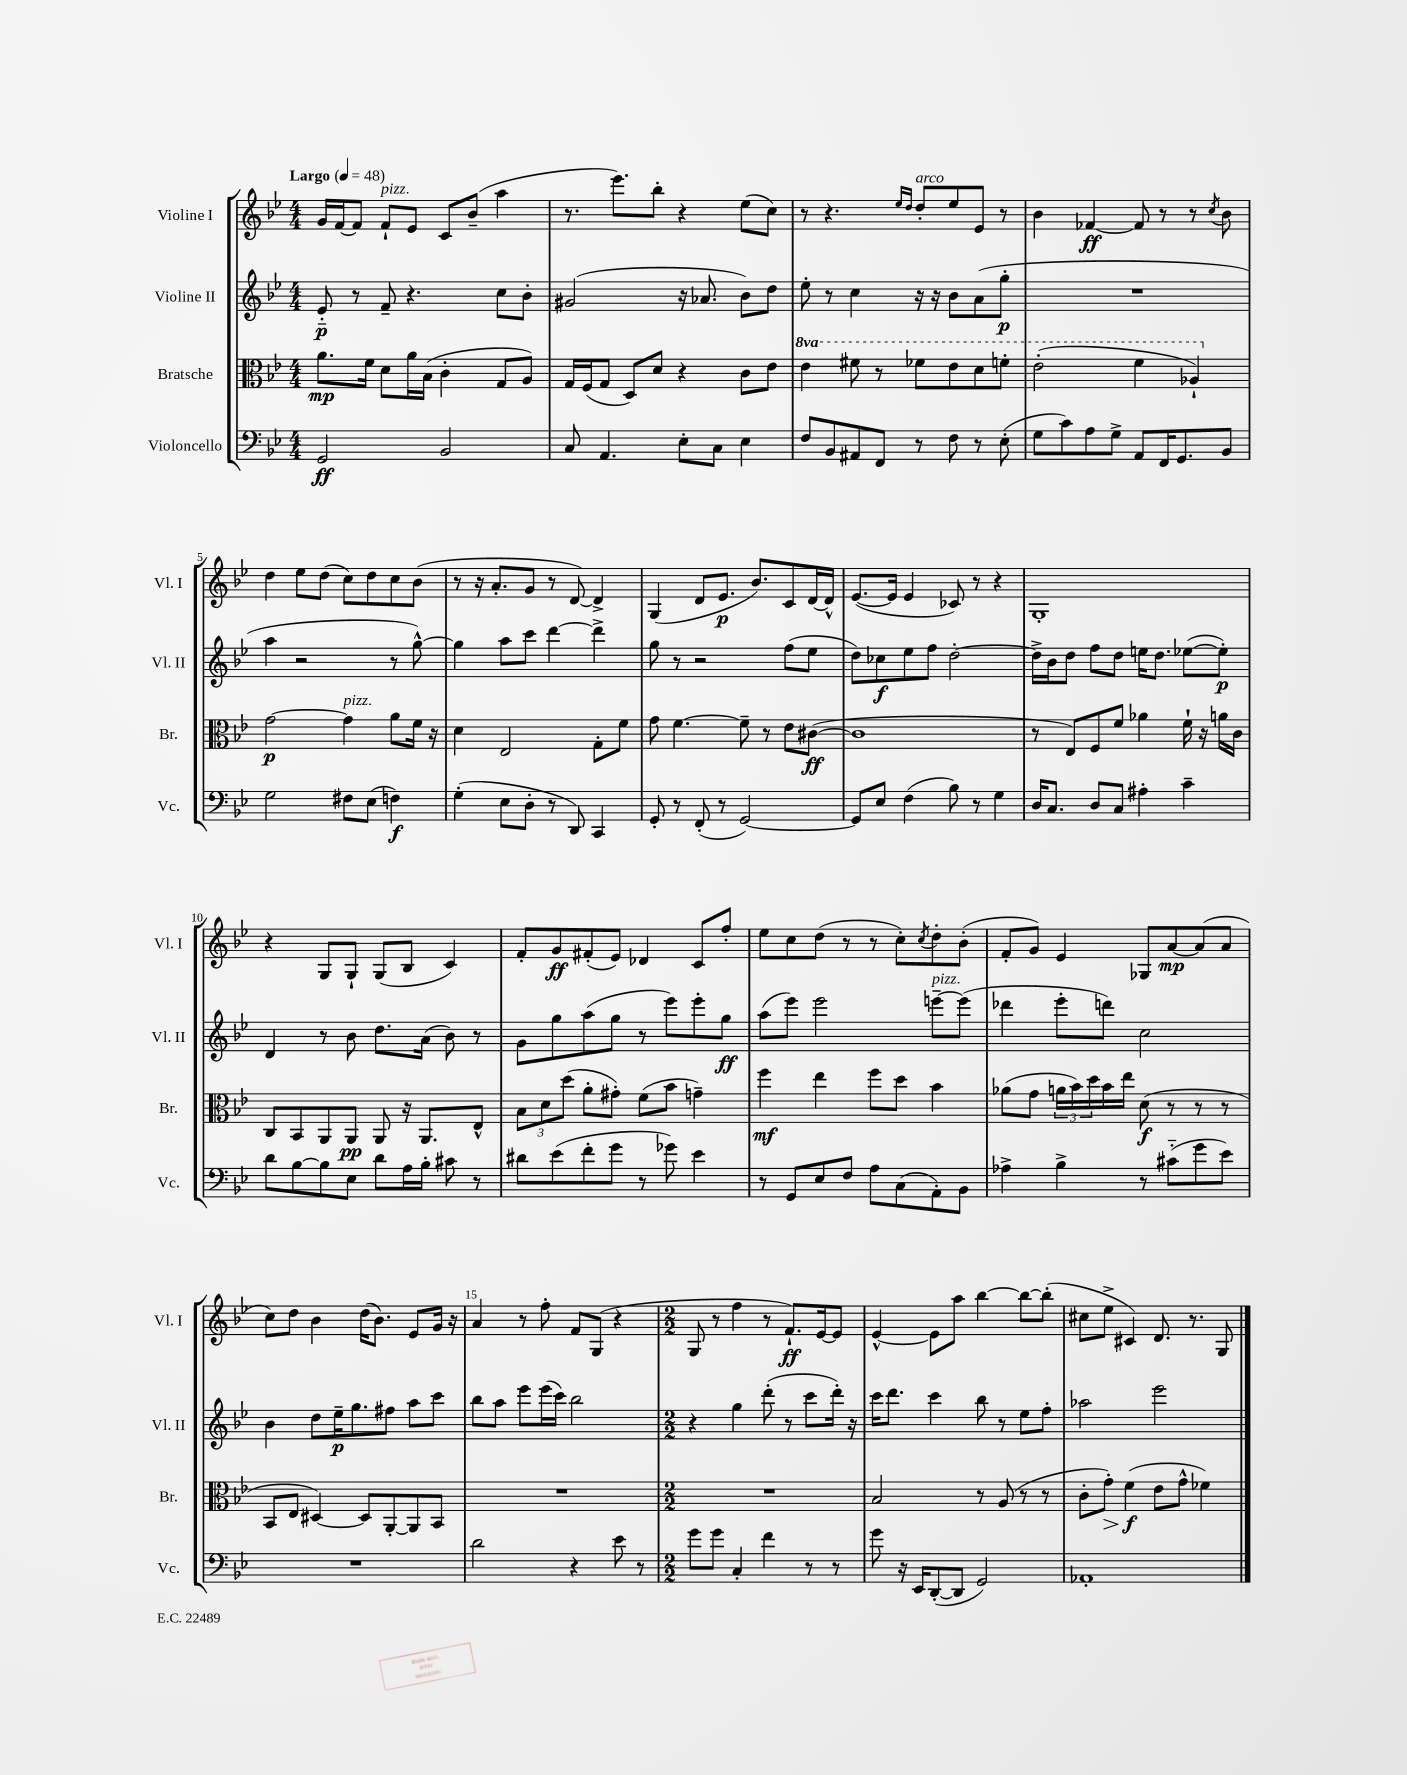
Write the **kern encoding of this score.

**kern	**kern	**kern	**kern
*staff4	*staff3	*staff2	*staff1
*clefF4	*clefC3	*clefG2	*clefG2
*k[b-e-]	*k[b-e-]	*k[b-e-]	*k[b-e-]
*M4/4	*M4/4	*M4/4	*M4/4
*MM48	*MM48	*MM48	*MM48
2GG	8.a	8e-'~	16g
.	.	.	[16f
.	.	8r	8f]
.	16f	.	.
.	8d	8f~	8f`
.	16a	4.r	8e-
.	(16B-	.	.
2BB-	4c'	.	8c
.	.	.	(8b-~
.	8G	8cc	4aa
.	8A)	8b-'	.
=	=	=	=
8C	16G	(2g#	8.r
.	(16F	.	.
4.AA	8G	.	.
.	.	.	8.eee-)
.	8D)	.	.
.	8d	.	8bb-'
8E-'	4r	16r	4r
.	.	8.a-	.
8C	.	.	.
4E-	8c	8b-)	(8ee-
.	8e-	8dd	8cc)
=	=	=	=
8F	4ee-	8ee-'	8r
8BB-	.	8r	4.r
8AA#	8ff#	4cc	.
8FF	8r	.	.
.	.	.	16qqee-
.	.	.	16qqdd
8r	8ff-	16r	8dd'
.	.	16r	.
8F	8ee-	8b-	8ee-
8r	8dd	(8a	8e-
(8E-'	8ff'	8gg'	8r
=	=	=	=
8G	(2ee-'	1r	4b-
8c)	.	.	.
8A	.	.	[4f-
8G^	.	.	.
8AA	4ff	.	8f-]
16FF	.	.	8r
8.GG	.	.	.
.	4a-`)	.	8r
.	.	.	8qcc
8BB-	.	.	8b-
=	=	=	=
2G	[2g	4aa	4dd
.	.	2r	8ee-
.	.	.	(8dd
8F#	4g]	.	8cc)
(8E-	.	.	8dd
4F)	8a	8r	8cc
.	16f	[8gg^^)	(8b-
.	16r	.	.
=	=	=	=
(4G'	4d	4gg]	8r
.	.	.	16r
.	.	.	8.a'
8E-	2E-	8aa	.
8D'	.	8ccc	8g
8r	.	[4ddd	8r
8DD)	.	.	[8d)
4CC	8G'	4ddd^]	4d^]
.	8f	.	.
=	=	=	=
8GG'	8g	8gg	(4G
8r	[4.f	8r	.
(8FF'	.	2r	8d
8r	.	.	8.e-
[2GG)	8f~]	.	.
.	.	.	8.b-)
.	8r	.	.
.	8e-	(8ff	8c
.	([8c#	8ee-	[16d
.	.	.	16d^^]
=	=	=	=
8GG]	1c#]	8dd)	([8.e-
8E-	.	8cc-	.
.	.	.	16e-]
(4F	.	8ee-	4e-
.	.	8ff	.
8B-)	.	[2dd'	8c-)
8r	.	.	8r
4G	.	.	4r
=	=	=	=
16D	8r	16dd^]	1G'
8.C	.	16b-	.
.	8E-)	8dd	.
8D	8F	8ff	.
8C	8f	8dd	.
4A#'	4a-	16ee	.
.	.	8.dd	.
4c~	16f`	([8ee-	.
.	16r	.	.
.	16a	8ee-'])	.
.	16c	.	.
=	=	=	=
8d	8C	4d	4r
[8B-	8BB-	.	.
8B-]	8AA	8r	8G
8E-	8AA	8b-	8G`
8d	8AA	8.dd	(8G
16A	16r	.	8B-
16B-'	8.AA	(16a	.
8c#	.	8b-)	4c)
8r	8E-^^	8r	.
=	=	=	=
8d#	12B-	8g	8f'
.	12d	.	.
(8e-	.	8gg	8g
.	(12dd	.	.
8f'	8a'	(8aa	(8f#'
8g	8g#')	8gg	8e-)
8r	(8f	8r	4d-
8g-)	8b-	8eee-)	.
4e-	4g~)	8eee-'	8c
.	.	8gg	8ff'
=	=	=	=
8r	4ff	(8aa	8ee-
8GG	.	8eee-)	8cc
8E-	4ee-	2eee-	(8dd
8F	.	.	8r
8A	8ff	.	8r
(8C	8dd	.	8cc')
.	.	.	8qcc
8AA')	4b-	[8eee~	8dd'
8BB-	.	(8eee]	(8b-'
=	=	=	=
4A-^	(8a-	4ddd-	8f'
.	8g	.	8g)
4B-^	24a	8eee-'	4e-
.	24b-)	.	.
.	24dd	.	.
.	16b-	8ddd)	.
.	16ee-	.	.
8r	(8d	2cc	8G-
(8c#'~	8r	.	[8a
8g	8r	.	(8a]
8e-)	8r	.	8a
=	=	=	=
1r	8BB-	4b-	8cc)
.	8E-	.	8dd
.	[4D#)	8dd	4b-
.	.	16ee-~	.
.	.	8.gg	.
.	8D#]	.	(16dd
.	.	.	8.b-)
.	[8AA'	8ff#	.
.	8AA]	8aa	8e-
.	8BB-	8ccc	16g
.	.	.	16r
=	=	=	=
2d	1r	8bb-	4a
.	.	8aa	.
.	.	8eee-	8r
.	.	(16eee-	8ff'
.	.	16ccc)	.
4r	.	2bb-	8f
.	.	.	(8G
8e-	.	.	4r
8r	.	.	.
=	=	=	=
*M2/2	*M2/2	*M2/2	*M2/2
8g	1r	4r	8G
8g	.	.	8r
4C'	.	4gg	4ff
4f	.	(8ddd'	8r
.	.	8r	8.f`)
8r	.	8ccc	.
.	.	.	[16e-
8r	.	16ddd')	8e-]
.	.	16r	.
=	=	=	=
8g	2B-	16ccc	[4e-^^
.	.	8.ddd	.
16r	.	.	.
16EE-	.	.	.
([8DD'	.	4ccc	8e-]
8DD]	.	.	8aa
2GG)	8r	8bb-	[4bb-
.	(8A	8r	.
.	8r	8ee-	8bb-_
.	8r	8ff'	(8bb-']
=	=	=	=
1AA-'	8c'	2aa-	8cc#
.	8g')	.	8ee-^
.	(4f	.	4c#)
.	8e-	2eee-	8.d
.	8g^^	.	.
.	.	.	8.r
.	4f-)	.	.
.	.	.	8G
==	==	==	==
*-	*-	*-	*-
